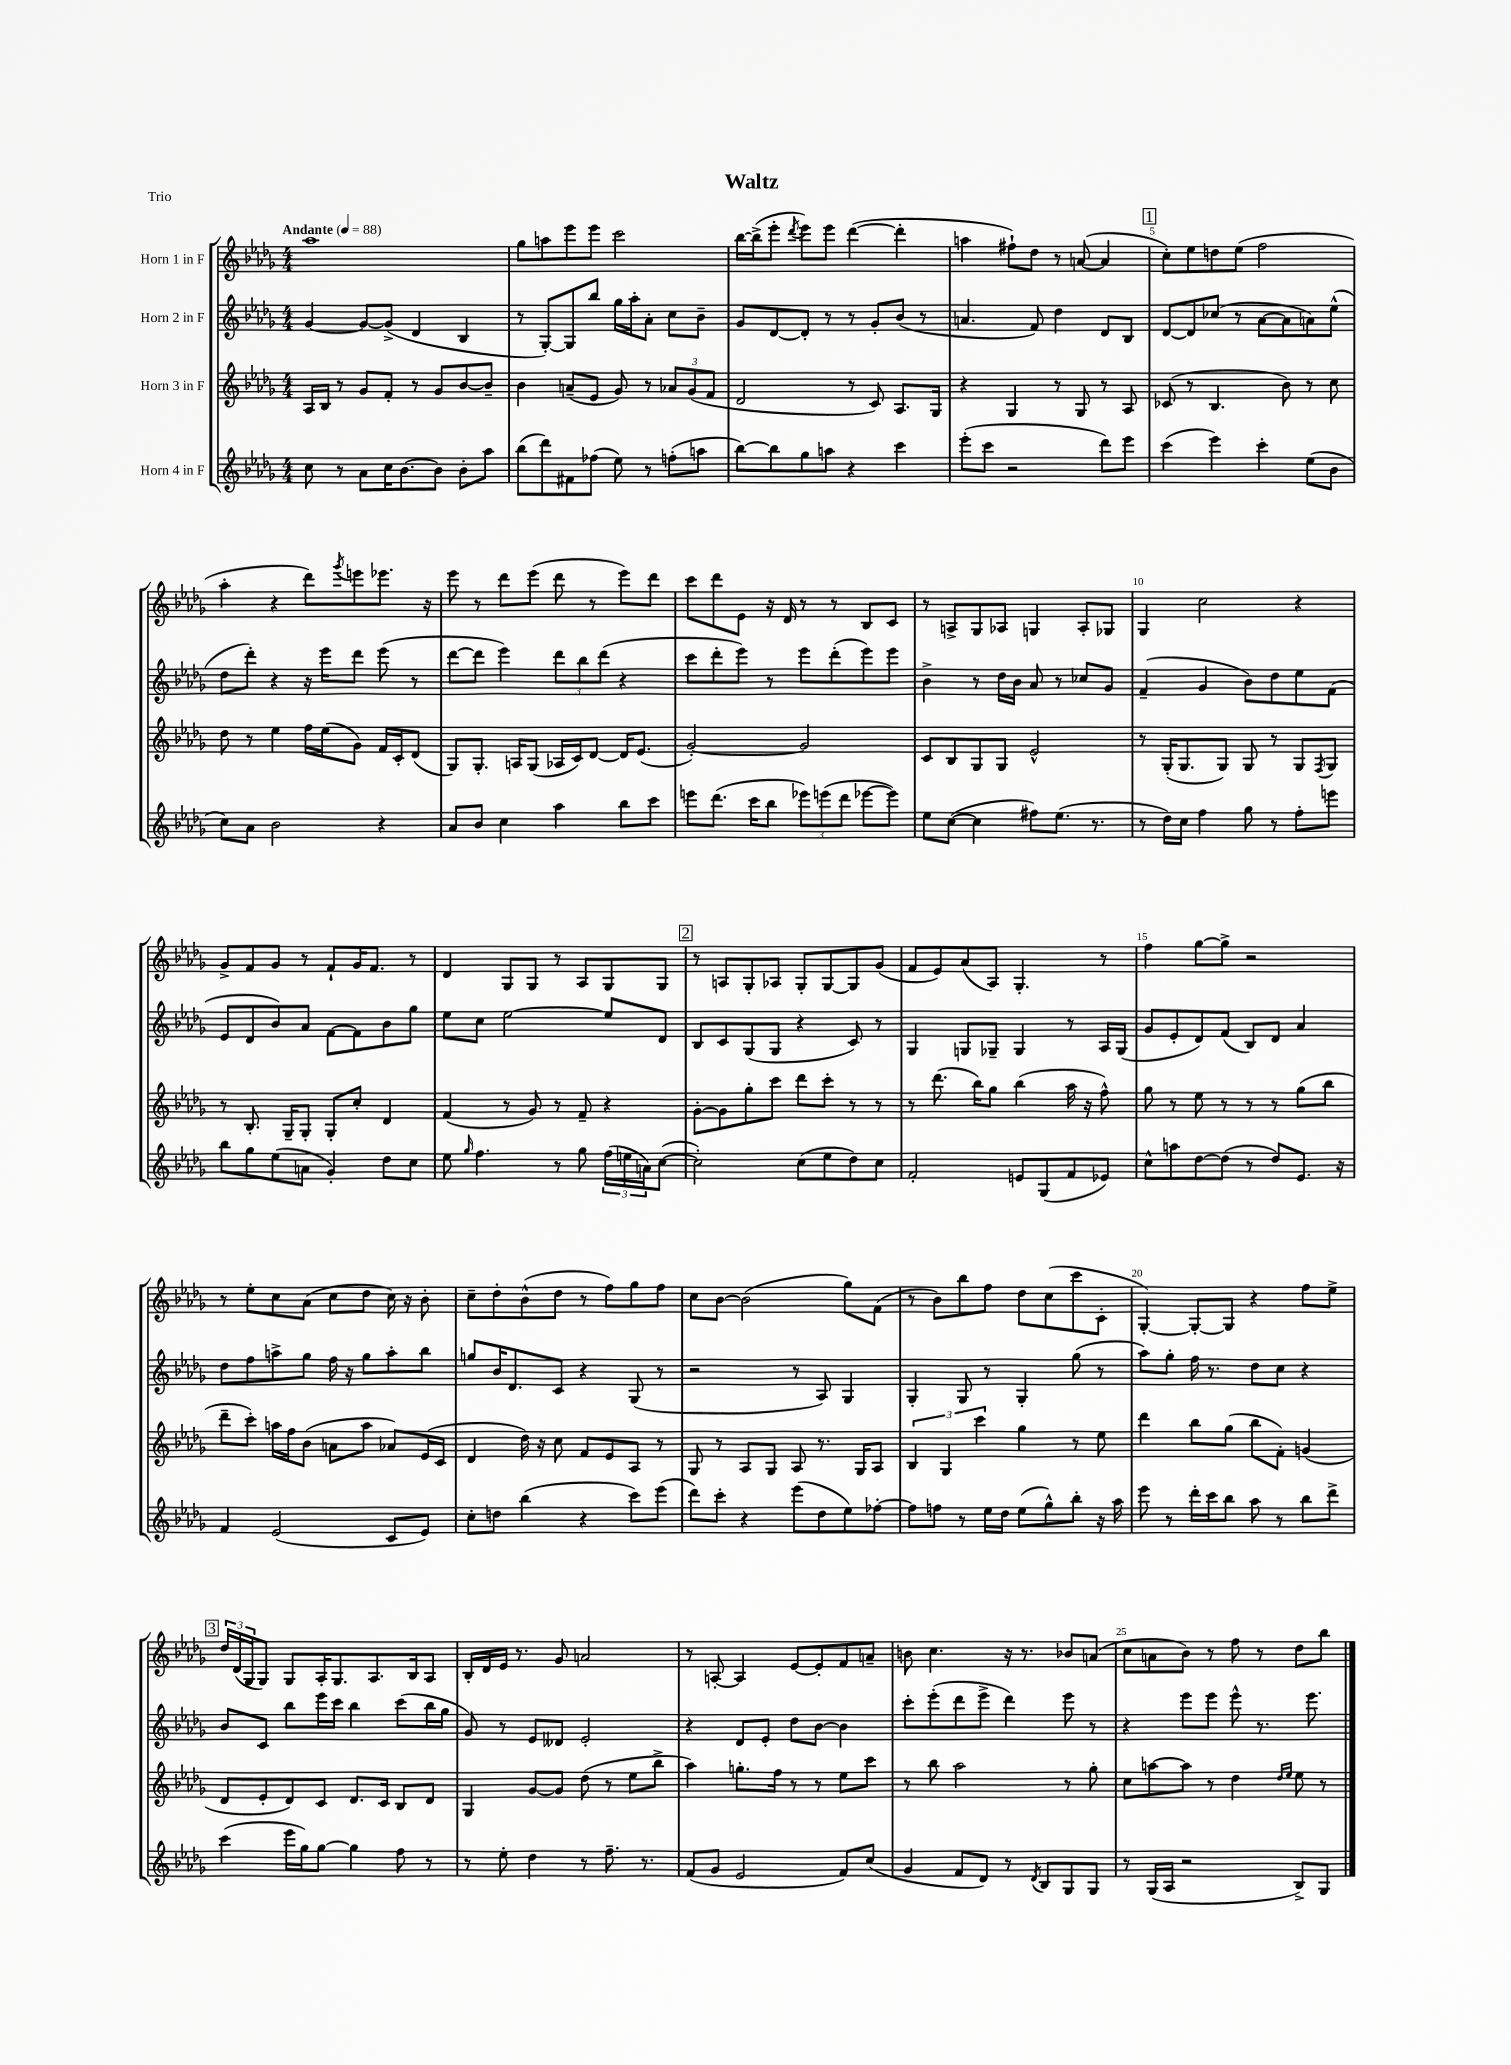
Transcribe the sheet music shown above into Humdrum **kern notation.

**kern	**kern	**kern	**kern
*staff4	*staff3	*staff2	*staff1
*clefG2	*clefG2	*clefG2	*clefG2
*k[b-e-a-d-g-]	*k[b-e-a-d-g-]	*k[b-e-a-d-g-]	*k[b-e-a-d-g-]
*M4/4	*M4/4	*M4/4	*M4/4
*MM88	*MM88	*MM88	*MM88
8cc	16A-	[4g-	1aa-
.	16B-	.	.
8r	8r	.	.
8a-	8g-	8g-_	.
16cc	8f'	(8g-^]	.
[8.b-	.	.	.
.	8r	4d-	.
8b-]	8g-	.	.
8b-'	[8b-	4B-	.
8aa-	8b-~]	.	.
=	=	=	=
(8bb-	4b-	8r	8gg-
8ddd-)	.	[8G-')	8aa
8f#	(8a~	8G-]	8eee-
(8ff-	8e-	8bb-	8eee-
8ee-)	8g-)	16gg-	2ccc
.	.	16aa-'	.
8r	8r	8a-'	.
(8ff'	12a-	8cc	.
.	(12g-	.	.
8aa	.	8b-~	.
.	12f	.	.
=	=	=	=
[8bb-)	2d-	8g-	[16bb-
.	.	.	(16bb-^]
8bb-]	.	[8d-	8eee-'
.	.	.	8qddd-
8gg-	.	8d-']	8eee-)
8aa	.	8r	8eee-
4r	8r	8r	([4ddd-
.	8c)	8g-'	.
4ccc	8.A-	(8b-	4ddd-']
.	.	8r	.
.	16G-	.	.
=	=	=	=
(8eee-'	4r	4.a	4aa
8ccc	.	.	.
2r	4G-	.	8ff#`)
.	.	8f)	8dd-
.	8r	4dd-	8r
.	8G-	.	([8a
8ddd-)	8r	8d-	4a]
8eee-	8A-	8B-	.
=	=	=	=
(4ccc	(8c-	[8d-	8cc')
.	8r	8d-]	8ee-
4eee-)	4.B-	(8cc-	8dd
.	.	8r	(8ee-
4ccc'	.	[8a-	2ff
.	8b-)	8a-]	.
(8ee-	8r	8a)	.
8b-	8cc	(8ee-^^	.
=	=	=	=
8cc)	8dd-	8dd-	4aa-'
8a-	8r	8ddd-')	.
2b-	4ee-	4r	4r
.	16ff	16r	8ddd-)
.	(16ee-	16eee-	.
.	.	.	8qggg-
.	8g-)	8ddd-	8eee
4r	16f	(8eee-	8.eee-
.	16c'	.	.
.	(8d-	8r	.
.	.	.	16r
=	=	=	=
8a-	8G-)	[8ddd-	8eee-
8b-	8.G-'	8ddd-]	8r
4cc	.	4eee-)	8ddd-
.	16A	.	.
.	(8G-	.	(8eee-
4aa-	16A-	12ddd-	8ddd-
.	16c)	.	.
.	.	12bb-	.
.	[8d-	.	8r
.	.	(12ddd-	.
8bb-	16d-]	4r	8eee-)
.	(8.e-	.	.
8ccc	.	.	8ddd-
=	=	=	=
8eee	[2g-')	8ccc	8ccc
(8.ddd-	.	8ddd-'	8ddd-
.	.	8eee-)	8e-
16ccc	.	.	.
8bb-	.	8r	16r
.	.	.	16d-
12eee-)	2g-]	8eee-	8r
(12eee	.	.	.
.	.	(8ddd-'	8r
12ddd-	.	.	.
[8eee-	.	8eee-)	8B-
8eee-])	.	8eee-	8c
=	=	=	=
8ee-	8c	4b-^	8r
([8cc	8B-	.	8A^
4cc]	8G-	8r	8G-
.	8G-	16dd-	8A-
.	.	16b-	.
8ff#)	2e-^^	8a-	4G
(8.ee-	.	8r	.
.	.	8cc-	8A-'
8.r	.	.	.
.	.	8g-	8G-
=	=	=	=
8r	8r	(4f~	4G-
16dd-)	(16G-'	.	.
16cc	8.G-	.	.
4ff	.	4g-	2cc
.	8G-)	.	.
8gg-	8G-	8b-)	.
8r	8r	8dd-	.
8ff'	8G-	8ee-	4r
.	8qF	.	.
8eee	8G-	(8f	.
=	=	=	=
8bb-	8r	8e-	8g-^
8gg-	8.B-'	8d-	8f
(8ee-	.	8b-)	8g-
.	16G-~	.	.
8a	8G-'	8a-	8r
4g-')	8G-'	[8f	8f`
.	8cc'	8f]	16g-
.	.	.	8.f
8dd-	4d-	8b-	.
8cc	.	8gg-	8r
=	=	=	=
8ee-	(4f	8ee-	4d-
16qqgg-	.	.	.
4.ff	.	8cc	.
.	8r	[2ee-	8G-
.	8g-)	.	8G-
8r	8r	.	8r
8gg-	8f~	.	8A-
(24ff	4r	8ee-]	8G-
24ee	.	.	.
24a)	.	.	.
([8cc	.	8d-	8G-
=	=	=	=
2cc'])	[8g-'	8B-	8r
.	8g-]	8c	8A
.	8gg-'	(8G-	8G-'
.	8ccc	8G-	8A-
(8cc	8ddd-	4r	8G-'
8ee-	8ccc'	.	[8G-
8dd-)	8r	8c)	8G-]
8cc	8r	8r	(8g-
=	=	=	=
2f'	8r	4G-	8f
.	(8.ddd-	.	8e-)
.	.	8G	(8a-
.	16bb-)	.	.
.	8gg-	8G-~	8A-)
8e	(4bb-	4G-	4.G-'
(8G-	.	.	.
8f	16aa-	8r	.
.	16r	.	.
8e-)	8ff^^)	16A-	8r
.	.	(16G-	.
=	=	=	=
8cc^^	8gg-	8g-	4ff
8aa	8r	8e-'	.
[8dd-	8ee-	8d-)	[8gg-
(8dd-]	8r	(8f	8gg-^]
8r	8r	8B-)	2r
8dd-)	8r	8d-	.
8.e-	(8gg-	4a-	.
.	8bb-	.	.
16r	.	.	.
=	=	=	=
4f	8ddd-~	8dd-	8r
.	8ccc')	8ff	8ee-'
(2e-	16aa	8aa^	8cc
.	16ff	.	.
.	(8b-	8gg-	(8a-
.	8a	16ff	8cc
.	.	16r	.
.	8aa	8gg-	8dd-
8c	8a-)	8aa'	16cc)
.	.	.	16r
8e-)	(16e-	8bb-	8b-'
.	16c	.	.
=	=	=	=
8cc'	4d-	8gg	8cc~
8dd	.	16b-	8dd-'
.	.	8.d-	.
(4bb-	16dd-)	.	(8b-^^
.	16r	.	.
.	8cc	8c	8dd-
4r	8f	4r	8r
.	8e-	.	8ff)
8ccc)	8A-	(8G-	8gg-
(8eee-	8r	8r	8ff
=	=	=	=
8ddd-)	8G-	2r	8cc
8ccc'	8r	.	[8b-
4r	8A-	.	(2b-]
.	8G-	.	.
(8eee-	8A-	8r	.
8dd-	8.r	8A-)	.
8ee-)	.	4G-	8gg-)
.	16G-	.	.
[8ff-'	8A-	.	(8f
=	=	=	=
8ff-]	6B-	4G-'	8r
8ff	.	.	8b-)
.	6G-	.	.
8r	.	8G-	8bb-
.	6ccc	.	.
16ee-	.	8r	8ff
16dd-	.	.	.
(8ee-	4gg-	4G-'	8dd-
8gg-^^)	.	.	(8cc
8bb-'	8r	(8gg-	8ccc
16r	8ee-	8r	8c'
16aa-	.	.	.
=	=	=	=
8eee-	4ddd-	8aa-)	[4G-')
8r	.	8gg-'	.
16ddd-'	8bb-	16ff	8G-'_
16ccc	.	8.r	.
8bb-	(8gg-	.	8G-]
8aa-	8bb-	8dd-	4r
8r	8f')	8cc	.
8bb-	(4g	4r	8ff
8ddd-^	.	.	8ee-^
=	=	=	=
(4ccc	8d-	8b-	24dd-
.	.	.	(24d-
.	.	.	24G-
.	8e-'	8c	8G-)
16eee-	8d-)	8bb-	8G-
16gg-)	.	.	.
[8gg-	8c	16eee-	16A-'
.	.	16ccc	8.G-
4gg-]	8.d-	4bb-	.
.	.	.	8.A-
.	16c	.	.
8ff	8B-	(8ccc	.
.	.	.	16B-
8r	8d-	16bb-	8A-
.	.	16gg-	.
=	=	=	=
8r	4G-	8g-)	16B-'
.	.	.	16d-
8ee-'	.	8r	16e-
.	.	.	8.r
4dd-	[8g-	8e-	.
.	8g-]	8d--	8g-
8r	(8dd-	2e-'	2a
8.ff~	8r	.	.
.	8ee-	.	.
8.r	.	.	.
.	8bb-^	.	.
=	=	=	=
(8f	4aa-)	4r	8r
8g-	.	.	[8A'
2e-	8.gg'	8d-	4A]
.	.	8e-'	.
.	16ff	.	.
.	8r	8dd-	[8e-
.	8r	[8b-	8e-']
8f)	8ee-	4b-]	8f
(8cc	8ccc	.	8a~
=	=	=	=
4g-	8r	8ccc'	8b
.	8bb-	(8eee-'	4.cc
8f	2aa-	8ddd-	.
8d-)	.	8eee-^	.
8r	.	4ddd-)	16r
.	.	.	8.r
8qd-	.	.	.
8B-	.	.	.
8G-	8r	8eee-	8b-
8G-	8gg-'	8r	(8a
=	=	=	=
8r	8cc	4r	8cc
(16G-	[8aa	.	8a
16A-	.	.	.
2r	8aa]	8eee-	8b-)
.	8r	8eee-	8r
.	4dd-	8eee-^^	8ff
.	.	8.r	8r
.	16qqdd-	.	.
.	16qqee-	.	.
8B-^)	8ee-	.	8dd-
.	.	8.eee-	.
8G-	8r	.	8bb-
==	==	==	==
*-	*-	*-	*-
